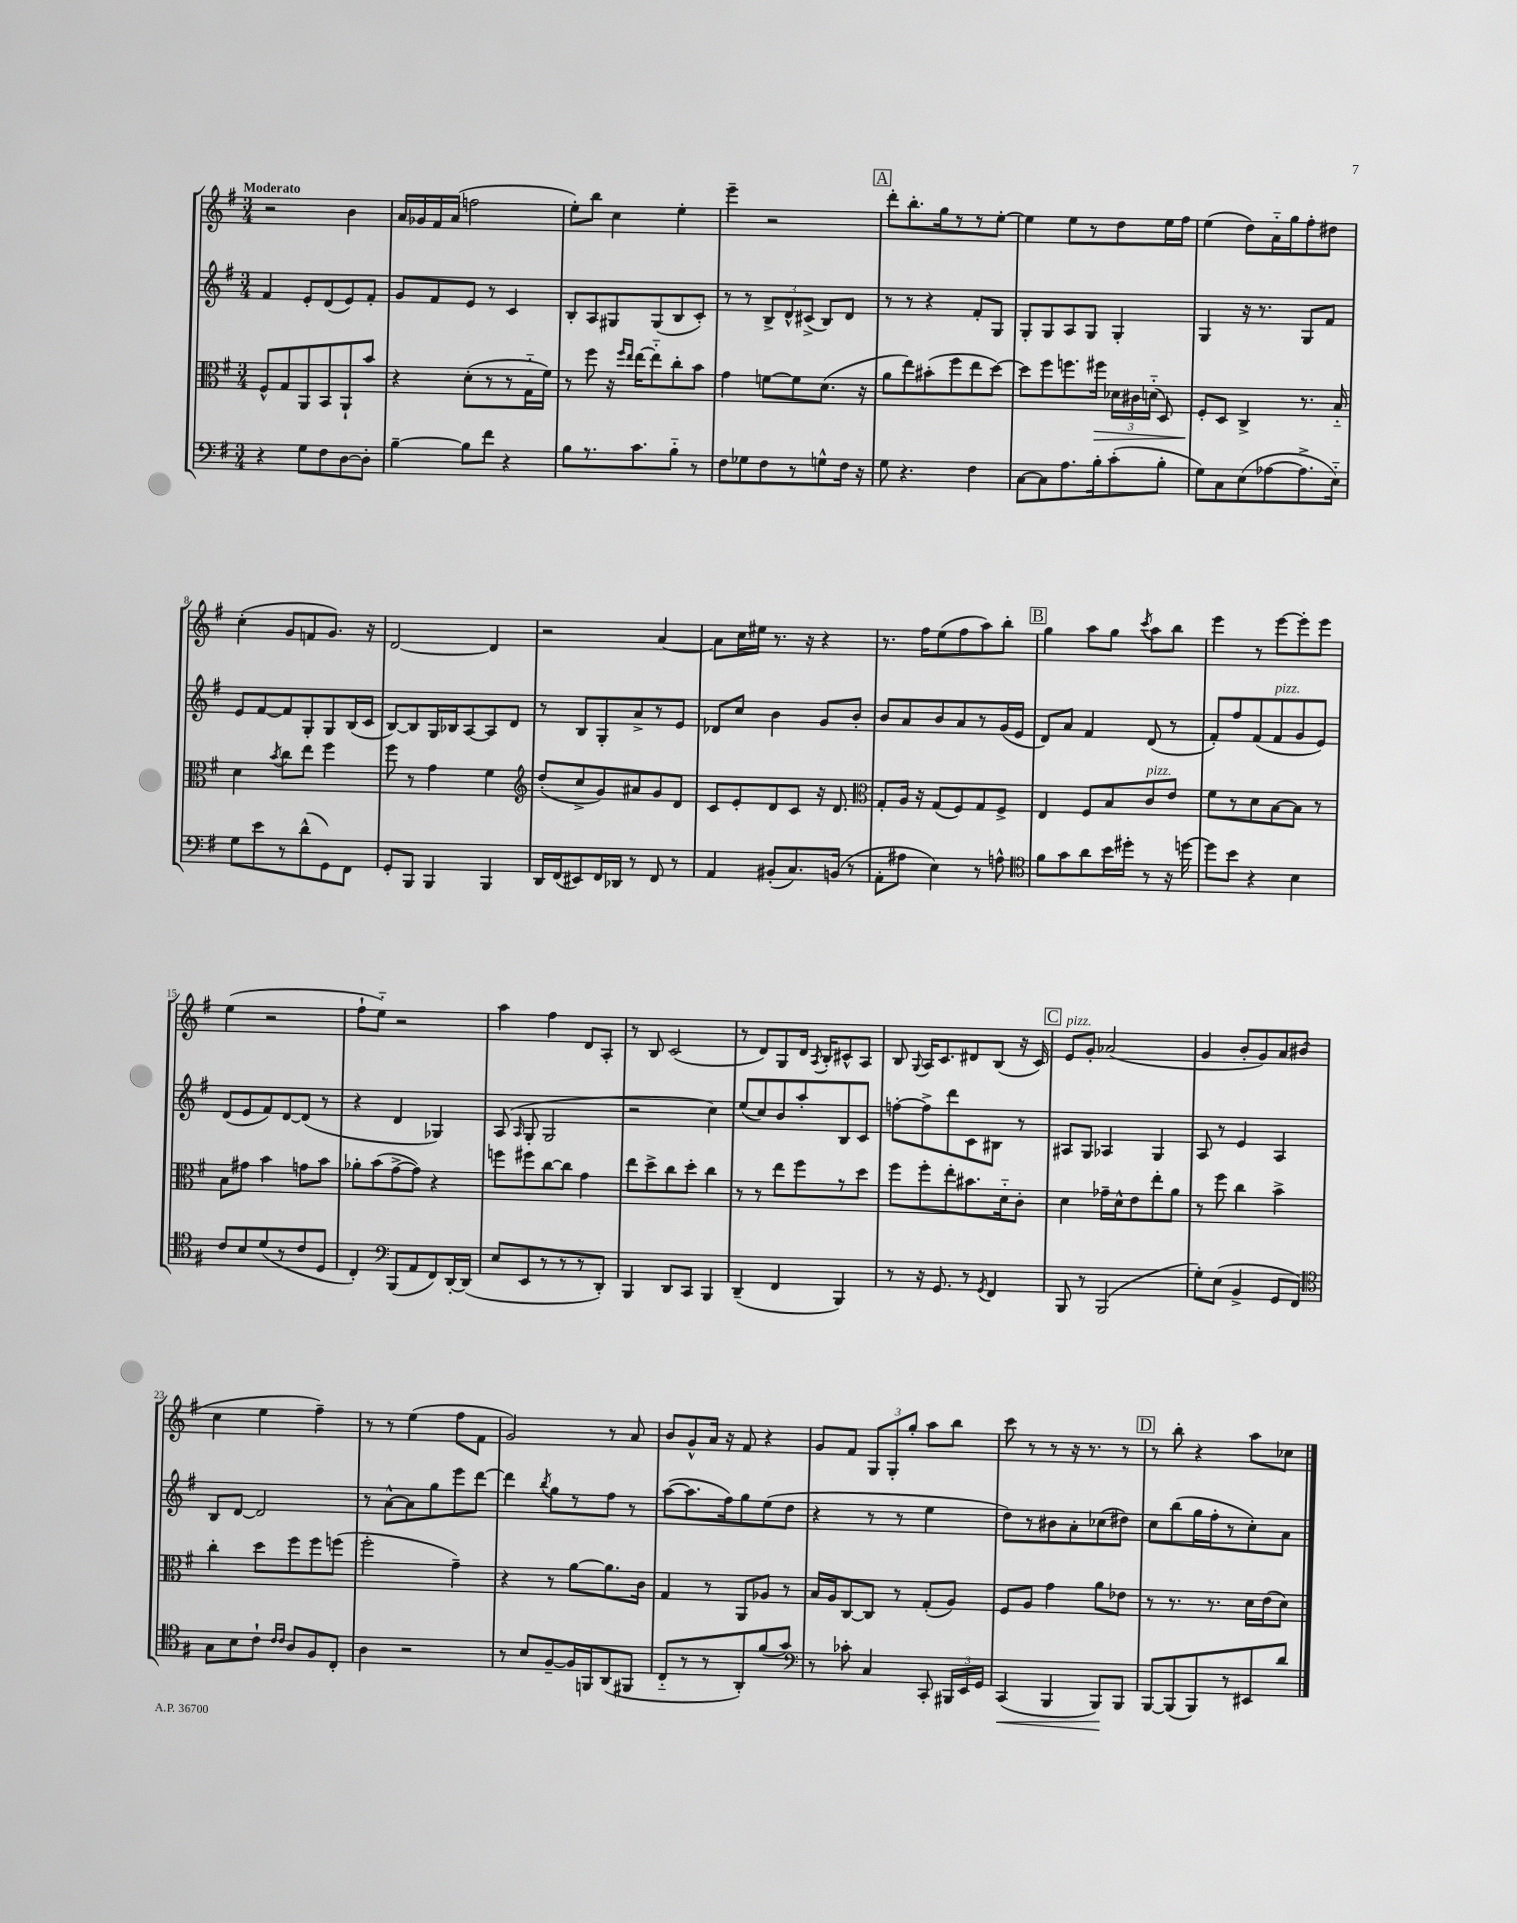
<<
\new StaffGroup <<
\new Staff = "s0" {
    \clef treble \key g \major \numericTimeSignature \time 3/4 \tempo "Moderato"
    \autoBeamOff r2 b'4 |
    a'16[ ges'16 fis'16 a'16]( f''2 |
    e''8[-.) b''8] c''4 e''4-. |
    e'''4-- r2 |
    \mark \markup { \box "A" } d'''8[-. b''8.-. g''16 r8 r8 e''8]~-. |
    e''4 e''8[ r8 d''8 e''16 fis''16] |
    e''4( d''8[) a'16-_ g''16 fis''8-. dis''8] |
    c''4-.( g'8[ f'8 g'8.]) r16 |
    d'2~ d'4 |
    r2 a'4~ |
    a'8[ c''16 eis''16] r8. r16 r4 |
    r8. fis''16[ e''8( fis''8 a''8) b''8]-. |
    \mark \markup { \box "B" } g''4 a''8[ g''8] \acciaccatura { c'''8 } a''8[ b''8] |
    e'''4 r8 e'''8[~ e'''8-. e'''8] |
    e''4( r2 |
    fis''8[-! e''8]-_) r2 |
    a''4 fis''4 d'8[ a8]-. |
    r8 b8 c'2( |
    r8 d'8[) g8 d'16] \acciaccatura { a8 } b16[-. cis'8-^ a8] |
    b8 \appoggiatura { g8 } a16[ c'8. dis'8 b8]( r16 c'16) |
    \mark \markup { \box "C" } e'8[^\markup { \italic "pizz." } g'8]-. aes'2( |
    g'4 b'8[-. g'8) a'8 bis'8]( |
    c''4 e''4 fis''4--) |
    r8 r8 e''4( fis''8[ fis'8] |
    g'2) r8 a'8 |
    b'8[ g'8-^ a'16] r16 fis'8 r4 |
    g'8[ fis'8] \tuplet 3/2 { g8[ g8-. g''8]-. } a''8[ b''8] |
    c'''8 r8 r8 r16 r8. r8 |
    \mark \markup { \box "D" } r8 b''8-. r4 a''8[ ces''8] \bar "|." |
}
\new Staff = "s1" {
    \clef treble \key g \major \numericTimeSignature \time 3/4
    \autoBeamOff fis'4 e'8[-. d'8( e'8) fis'8]-. |
    g'8[ fis'8 e'8] r8 c'4 |
    b8[-. a8 gis8 gis8( b8 c'8]-.) |
    r8 r8 \tuplet 3/2 { b8[-> d'8-^ cis'8]->( } b8[) d'8] |
    \mark \markup { \box "A" } r8 r8 r4 fis'8[-. g8] |
    g8[-. g8 a8 g8] g4-. |
    g4 r16 r8. g8[ fis'8] |
    e'8[ fis'8~ fis'8 g8-. g8 b16( c'16] |
    b8[~) b8 g16 bes16 a8~ a8 d'8] |
    r8 b8[ g8-. a'8-> r8 e'8] |
    des'8[ c''8] b'4 g'8[ b'8]-. |
    b'8[ a'8 b'8 a'8 r8 g'16( e'16] |
    \mark \markup { \box "B" } d'8[) a'8] fis'4 d'8( r8 |
    fis'8[-.) fis''8 fis'8( fis'8^\markup { \italic "pizz." } g'8 e'8]) |
    d'8[( e'8 fis'8) d'8~ d'8]( r8 |
    r4 d'4 ges4) |
    a8( \grace { a16 } g8-. g2 |
    r2 c''4) |
    e''8[( c''8) b'8 a''8-. b8 c'8] |
    f''8[~-. f''8-> d'''8 c'8 bis8] r8 |
    \mark \markup { \box "C" } ais8[ g8] aes4 g4 |
    a8 r8 e'4 a4 |
    b8[ d'8]~ d'2 |
    r8 a'8[~-^ a'8 g''8 e'''8 d'''8]~ |
    d'''4 \acciaccatura { b''8 } g''8[ r8 fis''8] r8 |
    a''8[~( a''8. fis''16) g''8 e''8( d''8] |
    r4 r8 r8 e''4 |
    d''8[) r8 bis'8 a'8-. ces''8( dis''8]) |
    \mark \markup { \box "D" } c''8[ b''8( g''16 fis''16-. r8 c''8-.) a'8] \bar "|." |
}
\new Staff = "s2" {
    \clef alto \key g \major \numericTimeSignature \time 3/4
    \autoBeamOff fis8[-^ g8 a,8 b,8 a,8-! b'8] |
    r4 d'8[-.( r8 r8 g16-_ fis'16]) |
    r8 fis''8 r16 \grace { fis''16[ e''16] } e''16[~ e''8-_ c''8-. b'8] |
    g'4 f'8[~ f'8 d'8.]( r16 |
    \mark \markup { \box "A" } a'8[ e''8) bis'8-.( fis''8 e''8 d''8]~) |
    d''8[ fis''8 f''8. fis''16]\> \tuplet 3/2 { des'16[ cis'16 d'16]-_( } d8) |
    fis8[-.\! d8] c4-> r8. b16-_ |
    d'4 \acciaccatura { b'8 } c''8[ e''8] fis''4 |
    fis''8 r8 g'4 fis'4 |
    \clef treble d''8[-.( c''8-> g'8) ais'8 g'8 d'8] |
    c'8[ e'8-. d'8 c'8] r16 d'8. |
    \clef alto g8[-. a16] r16 g8[( fis8) g8 fis8]-> |
    \mark \markup { \box "B" } e4 fis8[ b8 c'8^\markup { \italic "pizz." } e'8] |
    fis'8[ r8 d'8 b8~ b8] r8 |
    b8[ gis'8] b'4 g'8[ b'8] |
    aes'8[-. b'8( g'8~-> g'8]) r4 |
    f''8[ fis''8 c''8~ c''8] g'4 |
    e''8[ d''8-> c''8 d''8]-. c''4 |
    r8 r8 e''8[ fis''8 r8 d''8] |
    fis''8[ fis''8-. e''8-. bis'8. d'16-_ c'8]-. |
    \mark \markup { \box "C" } d'4 ges'16[-- d'16-^ e'8 e''8-. a'8] |
    r8 fis''8 c''4 b'4-> |
    c''4-. d''8[ fis''8 fis''8 f''8]( |
    fis''2-. g'4--) |
    r4 r8 a'8[~ a'8. c'16] |
    g4 r8 a,8[ aes8] r8 |
    b16[ a16 c8~ c8] r8 g8[-.( a8]) |
    fis8[ a8] g'4 a'8[ ees'8] |
    \mark \markup { \box "D" } r8 r8. r8. d'16[ e'16( d'8]) \bar "|." |
}
\new Staff = "s3" {
    \clef bass \key g \major \numericTimeSignature \time 3/4
    \autoBeamOff r4 g8[ fis8 d8~ d8]-. |
    b4~-- b8[ fis'8] r4 |
    b8[ r8. c'8. b8]-_ r8 |
    fis8[ ges8 fis8 r8 g8-^ fis16] r16 |
    \mark \markup { \box "A" } g8 r4. fis4 |
    c8[~ c8 a8. b16-. c'8-.( b8]-. |
    g8[) c8 e8( aes8~ aes8.-> e16]-_) |
    g8[ e'8 r8 d'8-^( g,8) fis,8] |
    g,8[-. b,,8] b,,4 b,,4 |
    d,16[ fis,16( eis,8) fis,16 des,16] r8 fis,8 r8 |
    a,4 bis,8[-.( c8.) b,16]( r8 |
    a,8[-. ais8] e4) r8 a8-^ |
    \mark \markup { \box "B" } \clef tenor fis'8[ g'8 a'8 b'16 dis''16]-. r8 r16 d''16~ |
    d''8[ b'8] r4 b4 |
    c'8[ b8 d'8( r8 c'8 d8] |
    c4-.) \clef bass b,,8[( a,8 fis,8) d,16~-. d,16]( |
    e8[ e,8 r8 r8 r8 d,8]-.) |
    b,,4 d,8[ c,8] b,,4 |
    d,4--( fis,4 b,,4) |
    r8 r16 g,8. r8 \acciaccatura { g,8 } fis,4 |
    \mark \markup { \box "C" } b,,8 r8 b,,2( |
    g8[-.) e8]( b,4-> g,8[ fis,8]) |
    \clef tenor g8[ b8 c'8]-! \grace { c'16[ c'16] } a8[ fis8 c8]-. |
    a4 r2 |
    r8 b8[ fis8~-- fis16 f,16 a,8( fis,8] |
    c8[-_ r8 r8 a,8-.) fis'8( g'8]) |
    \clef bass r8 ces'8-. c4 c,8-. \tuplet 3/2 { bis,,16[ e,16 g,16] } |
    c,4\<( b,,4 b,,8[\!) b,,8] |
    \mark \markup { \box "D" } b,,8[~ b,,8( b,,8) r8 eis,8 d'8] \bar "|." |
}
>>
>>
